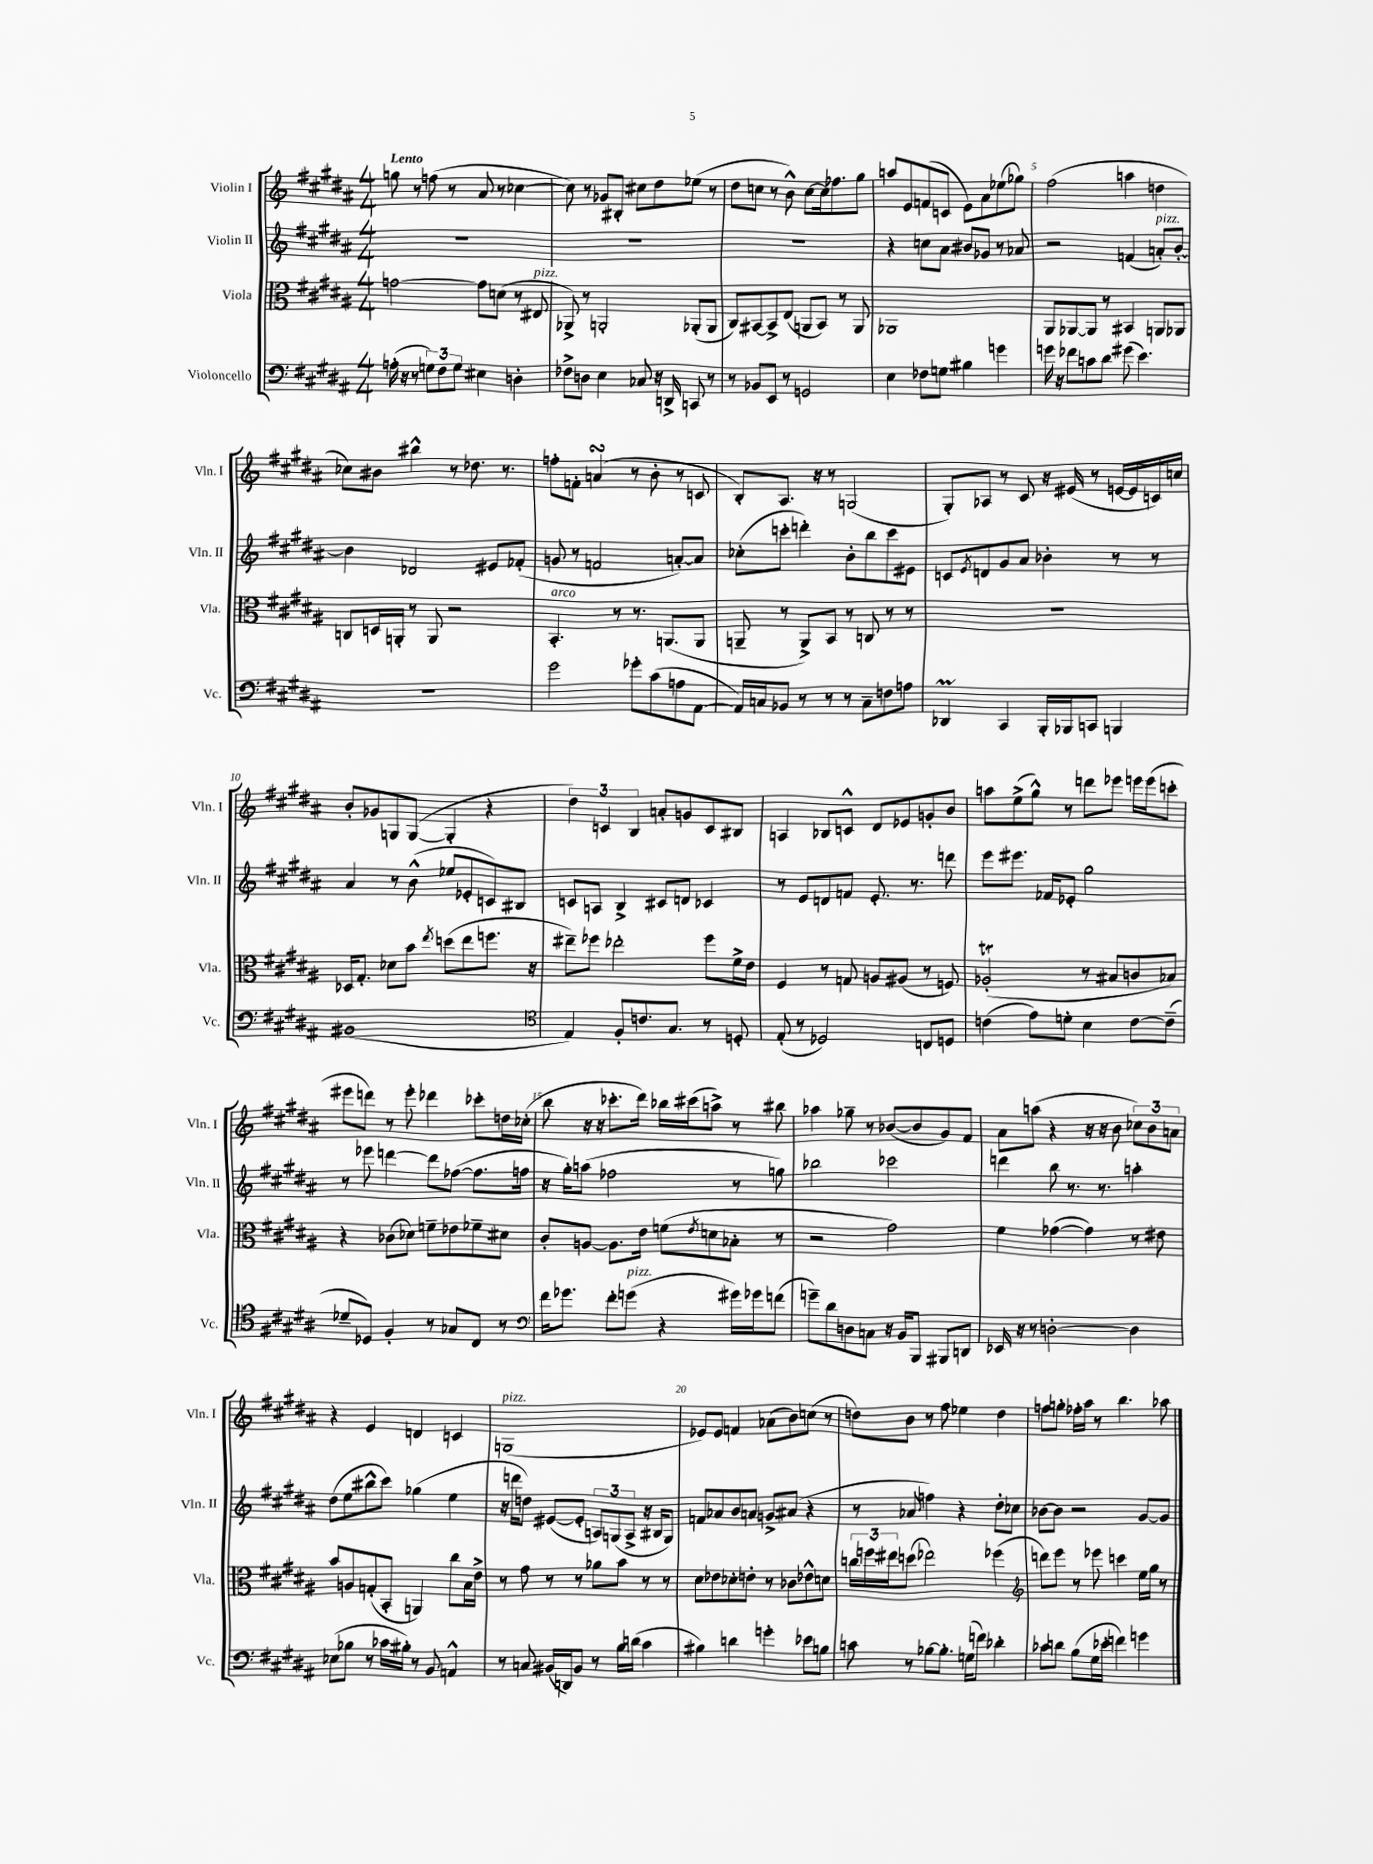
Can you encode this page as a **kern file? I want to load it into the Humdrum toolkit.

**kern	**kern	**kern	**kern
*staff4	*staff3	*staff2	*staff1
*clefF4	*clefC3	*clefG2	*clefG2
*k[f#c#g#d#a#]	*k[f#c#g#d#a#]	*k[f#c#g#d#a#]	*k[f#c#g#d#a#]
*M4/4	*M4/4	*M4/4	*M4/4
(16A'	[2g	1r	8gg
16r	.	.	.
8r	.	.	8r
12G)	.	.	(8ff
12F#	.	.	.
.	.	.	8r
12G	.	.	.
4E#	8g]	.	8a#
.	(8d	.	8r
4D'	8r	.	[4cc-
.	8E#	.	.
=	=	=	=
8F-^	8AA-^)	1r	8cc-])
8D	8r	.	8r
4E	2AA'	.	8g-
.	.	.	8B#'
8C-	.	.	8cc#
16r	.	.	8dd#
16DD^	.	.	.
8CC	(8AA-'	.	(8ee-
8r	8AA-	.	8r
=	=	=	=
8r	8C#)	1r	8dd#
8BB-	[8BB#	.	8cc
8EE	8BB#^]	.	8r
8r	(8E	.	8b^^)
2GG	8AA	.	[8cc
.	8BB#)	.	16cc]
.	.	.	8.ff-
.	8r	.	.
.	8AA	.	8gg#
=	=	=	=
4E	1AA-	4r	8aa
.	.	.	8e
8F-	.	8cc	(8f
8G	.	8a#	8c
4B#	.	8b#	8e)
.	.	8g-	8a#
4g	.	8r	(8ee-
.	.	8a-	8gg-)
=	=	=	=
16g	8AA#	2r	(2ff#
16r	.	.	.
8f-	[8AA-	.	.
8c	8AA-]	.	.
8d#	8r	.	.
(8g#	4BB#	(4f	4aa
4.e)	.	.	.
.	8AA	8a')	4dd
.	8AA-	[8b'	.
=	=	=	=
1r	8C	4b]	8cc-)
.	16D	.	8b#
.	16AA'	.	.
.	8r	2d-	4bb#^^
.	8AA	.	.
.	2r	.	8r
.	.	.	8.dd-
.	.	8e#	.
.	.	.	8.r
.	.	(8f-'	.
=	=	=	=
2g#	4.BB'	8g	8ff'
.	.	8r	8f'
.	.	2f	(4a
.	8r	.	.
8g-'	8.r	.	8r
(8c#	.	.	8b'
.	(8.AA	.	.
8A	.	[8a')	8r
[8AA#	8AA	8a]	8c
=	=	=	=
16AA#])	8AA~	(8cc-'	8B')
16C	.	.	.
8BB-	8r	8ccc'	8.A#
8r	8AA^)	4ddd')	.
.	.	.	16r
8r	8BB	.	8r
8r	8r	8b'	(2G
8C~	8C	8bb	.
8F	8r	8ccc	.
8A	8r	8e#	.
=	=	=	=
4DD-	1r	8c	8G#')
.	.	8qe	.
.	.	8d	8A-
4CC#	.	8g#	8r
.	.	8a#	8c#
16BBB'	.	4b-'	16r
16BBB-	.	.	(16e#
8CC	.	.	8r
4BBB	.	8r	[16e
.	.	.	16e]
.	.	8r	16c)
.	.	.	16cc
=	=	=	=
(1BB#	16D-	4a#	8b'
.	8.G#'	.	.
.	.	.	8g-
.	8d-	8r	8G
.	8b	(8b^^	([8G
.	8qee	.	.
.	(8dd	8ee-	4G']
.	8ee	8e-'	.
.	8.ff	8c)	4r
.	.	8B#	.
.	16r	.	.
=	=	=	=
*clefC4	*	*	*
4E)	8ee#~)	8c	6dd#)
.	8ff-	8A	.
.	.	.	6c
8F#'	2ee-'	4B^	.
.	.	.	6B
8.c	.	.	.
.	.	8c#	8a'
8.G#	.	.	.
.	.	8d	8g
8r	8ff-	4c-	8c
8D'	16f#^	.	8B#
.	16e	.	.
=	=	=	=
(8E'	4F#	8r	4A
8r	.	8e	.
2D-)	8r	8d	8B-
.	8G	8f	8c^^
.	8A	8.e'	8d#
.	(8A#	.	8e-
.	.	8.r	.
8C	8r	.	8g'
8D	8F)	8ddd	8b
=	=	=	=
(4c	(2A-'	8eee	8aa
.	.	8.eee#	(8ee^
8e)	.	.	8gg#^^)
.	.	16f-	.
8d'	.	8e-'	8r
4B	8r	2gg#	8ddd
.	8B#	.	8eee-
[8c	8c	.	16eee
.	.	.	(16eee
(8c~]	8B-)	.	8ccc'
=	=	=	=
8d-~	4r	8r	8eee#
8D-)	.	8eee-	8ddd)
4F#'	(8c-	[4ddd	8r
.	8d-)	.	8eee#'
8r	8f~	8ddd]	4ddd-
8G-	8e-	([8ff-	.
8C#	8f-~	8.ff-]	8ccc-'
8r	8d#	.	16dd
.	.	16ff	(16cc-'
=	=	=	=
*clefF4	*	*	*
16f#	8c#'	16r	8bb
8.g-	.	16gg#')	.
.	[8A	(8aa	16r
.	.	.	16r
8f#'	8.A]	2ff-	8.ccc-'
(8g	.	.	.
.	16e	.	16ddd#)
4r	(8f	.	16bb-
.	.	.	(16ccc#
.	8qe	.	.
.	8d	.	8aa^)
16g#)	8B-'	8r	8r
16g-	.	.	.
(8f	8r	8gg)	8bb#
=	=	=	=
8g~)	2r	2bb-	4aa-
8d#	.	.	.
8D	.	.	8gg-~
8C	.	.	8r
16r	2g#)	2ccc-	([8b-
16BB	.	.	.
8BBB	.	.	8b-]
8BBB#	.	.	8g#)
8DD	.	.	8f#
=	=	=	=
16EE-	4f#	4ddd	8a#
16r	.	.	.
8r	.	.	(8aa
[2D'	([4g-	8bb	4r
.	.	8.r	.
.	4g-])	.	16r
.	.	8.r	16r
.	.	.	8b
4D]	8r	4aa'	12cc-)
.	.	.	12b
.	8e#	.	.
.	.	.	12a
=	=	=	=
(8E-	8b	(8dd#	4r
8B-	8A	8ee	.
8r	(8G'	8bb#^^	4e
16c-	8BB'	8ccc#)	.
16B#')	.	.	.
8r	4AA)	(4gg-	4d
8BB	.	.	.
4AA^^	8cc#	4ee	4c
.	16B	.	.
.	16e^	.	.
=	=	=	=
8r	8r	16r	(1G
.	.	16ddd	.
8C	8g#	8dd)	.
(16BB#	8r	([8e#	.
16DD)	.	.	.
8BB#	8r	8e#']	.
8r	8a-	12A)	.
.	.	(12G	.
16B	8b	.	.
.	.	12A^	.
(16d	.	.	.
4c#	8r	16r	.
.	.	16B#	.
.	8r	8G)	.
=	=	=	=
4B#)	8d#	8f	8e-)
.	8e-	8a-	8e-
4d	8d-'	8b	4f
.	8e'	8a	.
4g'	8r	8g^	(8a-
.	8c-	(8a#	8b)
8e-	8e-^^	4r	(8cc
8B	8d	.	8r
=	=	=	=
8c	24cc	8r	8dd)
.	24ff	.	.
.	24ee#	.	.
8r	(8dd	8a-	8b
[8B-	2ee-)	4ff)	8r
8.B-']	.	.	8ff#
.	.	4r	4ee-
(16G	.	.	.
8f)	.	.	.
4d-'	(4ff-	8dd#'	4dd
.	.	8cc-	.
=	=	=	=
*	*clefG2	*	*
8c-	8ddd)	[8b-	8ff
8d	8eee	8b-]	8gg'
(8B	8r	2r	16ff-'
.	.	.	16aa#
16G#	8eee-	.	8r
16e-'	.	.	.
4f)	4ccc	.	4.bb
4g	16ee	[8g#	.
.	16gg#	.	.
.	8r	8g#]	8aa-
==	==	==	==
*-	*-	*-	*-
